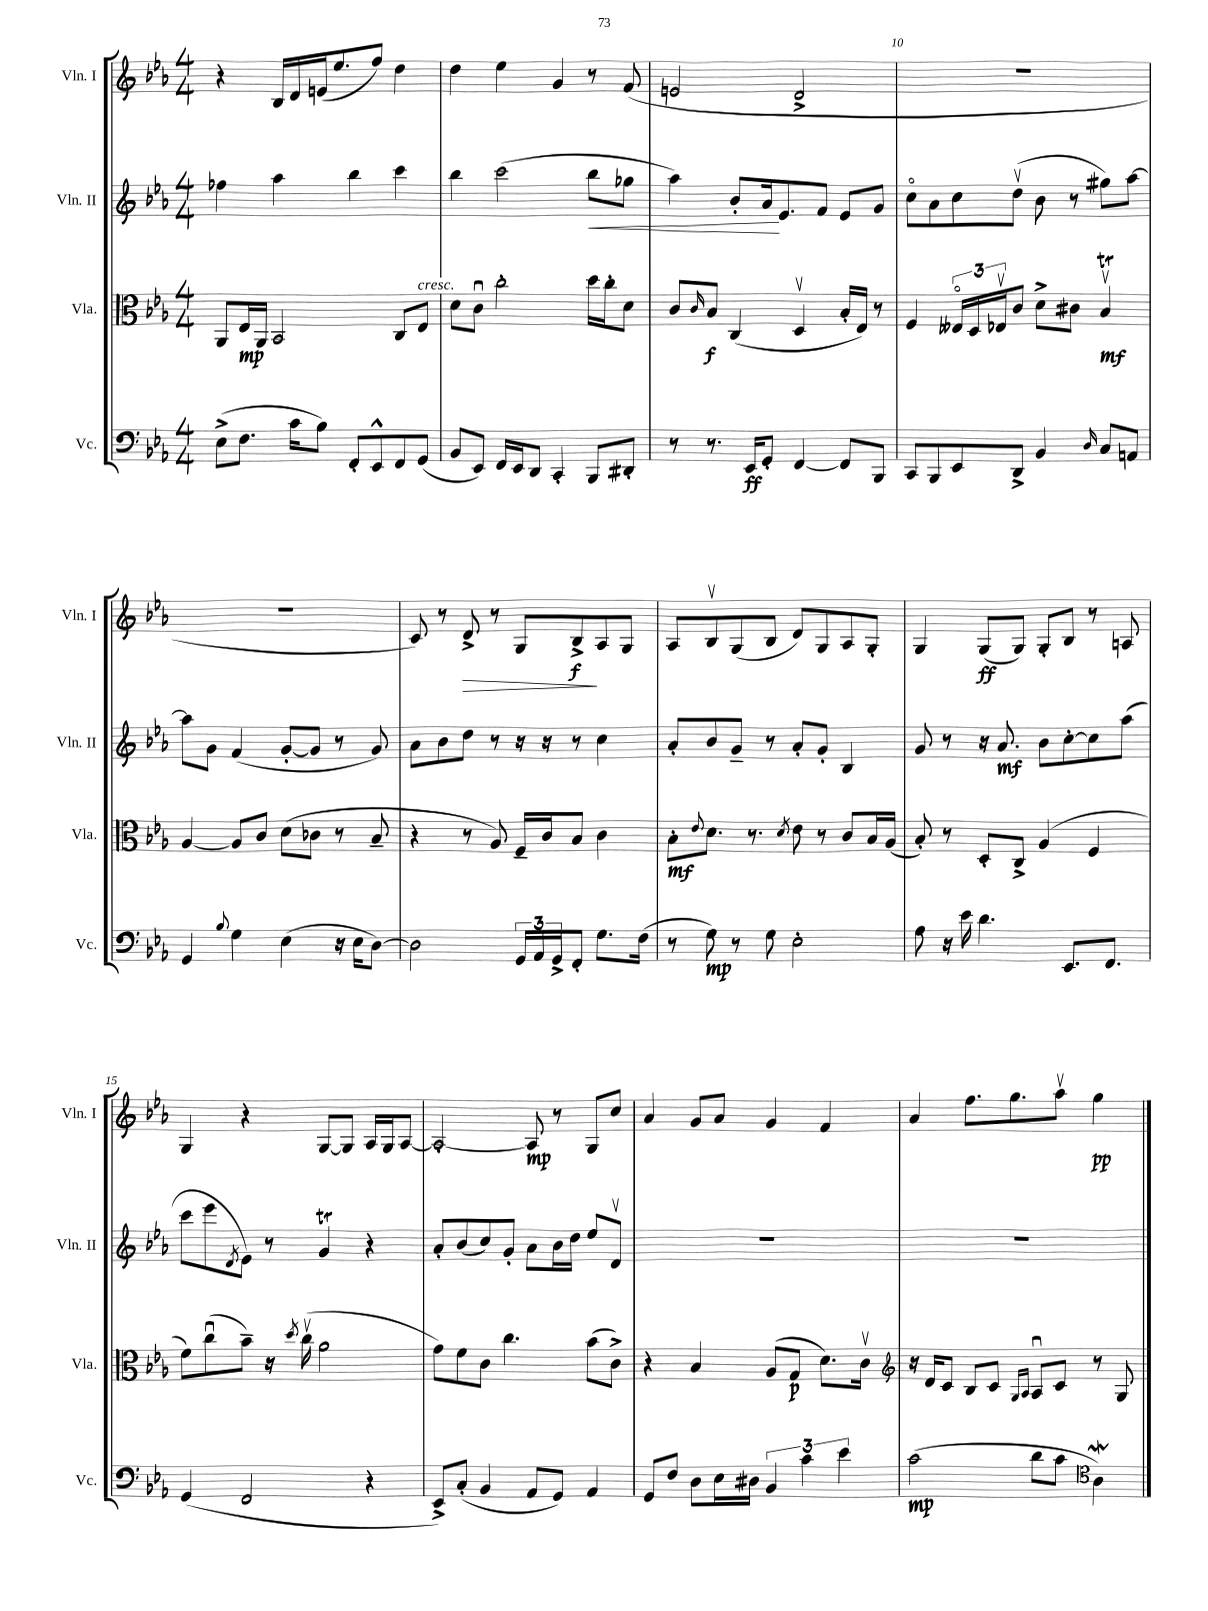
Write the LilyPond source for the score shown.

<<
\new StaffGroup <<
\new Staff = "s0" \with { instrumentName = "Vln. I" shortInstrumentName = "Vln. I" } {
    \clef treble \key ees \major \numericTimeSignature \time 4/4
    r4 bes16 d'16 e'16( ees''8. f''8) d''4 |
    d''4 ees''4 g'4 r8 f'8( |
    e'2 d'2-> |
    R1 |
    R1 |
    c'8) r8 d'8->\> r8 g8 bes8->\f\! aes8 g8 |
    aes8 bes8\upbow g8( bes8 d'8) g8 aes8 g8-. |
    g4 g8\ff( g8) g8-. bes8 r8 a8 |
    g4 r4 g8~ g8 aes16 g16 aes8~ |
    aes2~-. aes8\mp r8 g8 c''8 |
    aes'4 g'8 aes'8 g'4 f'4 |
    aes'4 f''8. g''8. aes''8\upbow g''4\pp \bar "|." |
}
\new Staff = "s1" \with { instrumentName = "Vln. II" shortInstrumentName = "Vln. II" } {
    \clef treble \key ees \major \numericTimeSignature \time 4/4
    fes''4 aes''4 bes''4 c'''4 |
    bes''4 c'''2( bes''8\< ges''8 |
    aes''4) bes'8-. aes'16\! ees'8. f'8 ees'8 g'8 |
    c''8\flageolet aes'8 c''8 d''8\upbow( bes'8 r8 gis''8) aes''8~ |
    aes''8 g'8 f'4( g'8~-. g'8 r8 g'8) |
    aes'8 bes'8 d''8 r8 r16 r16 r8 c''4 |
    aes'8-. bes'8 g'8-- r8 aes'8-. g'8-. bes4 |
    g'8 r8 r16 aes'8.\mf bes'8 c''8~-. c''8 aes''8( |
    c'''8 ees'''8 \acciaccatura { d'8 } ees'8) r8 g'4\trill r4 |
    aes'8-. bes'8( c''8) g'8-. aes'8 bes'16 d''16 ees''8 d'8\upbow |
    R1 |
    R1 \bar "|." |
}
\new Staff = "s2" \with { instrumentName = "Vla." shortInstrumentName = "Vla." } {
    \clef alto \key ees \major \numericTimeSignature \time 4/4
    aes,8 ees16\mp aes,16 bes,2 c8 ees8^\markup { \italic "cresc." } |
    d'8 c'8\downbow c''2-. d''16 c''16-. d'8 |
    c'8 \grace { c'16 } bes8\f c4( d4\upbow bes16-. ees16) r8 |
    f4 \tuplet 3/2 { eeses16\flageolet d16 ees16\upbow } c'8 d'8-> cis'8 bes4\upbow\trill\mf |
    aes4~ aes8 c'8 d'8( ces'8 r8 bes8-- |
    r4 r8 aes8) f16-- c'16 bes8 c'4 |
    bes8-.\mf \appoggiatura { ees'8 } d'8. r8. \acciaccatura { d'8 } ees'8 r8 c'8 bes16 aes16( |
    bes8-.) r8 d8-. c8-> aes4( f4 |
    f'8) c''8\downbow( bes'8--) r16 \acciaccatura { d''8 } c''16\upbow( aes'2 |
    g'8) f'8 c'8 c''4. bes'8( c'8->) |
    r4 bes4 aes8( g8\p d'8.) c'16\upbow |
    \clef treble r16 d'16 c'8 bes8 c'8 \grace { g16 aes16 } aes8\downbow c'8 r8 g8 \bar "|." |
}
\new Staff = "s3" \with { instrumentName = "Vc." shortInstrumentName = "Vc." } {
    \clef bass \key ees \major \numericTimeSignature \time 4/4
    ees8->( f8. c'16 bes8) f,8-. ees,8-^ f,8 g,8( |
    bes,8 ees,8) f,16 ees,16 d,8 c,4-. bes,,8 dis,8-. |
    r8 r8. ees,16\ff g,8-. f,4~ f,8 bes,,8 |
    c,8 bes,,8 ees,8 d,8-> bes,4 \grace { d16 } c8 a,8 |
    g,4 \appoggiatura { bes8 } g4 ees4( r16 ees16 d8~) |
    d2 \tuplet 3/2 { g,16 aes,16 g,16-> } f,8-. g8. f16( |
    r8 g8\mp) r8 g8 ees2-. |
    aes8 r16 ees'16 d'4. ees,8. f,8. |
    g,4( f,2 r4 |
    ees,8->) c8-.( bes,4 aes,8 g,8) aes,4 |
    g,8 f8 d8 ees16 dis16 \tuplet 3/2 { bes,4 c'4 ees'4 } |
    c'2\mp( d'8 c'8 \clef tenor aes4\mordent) \bar "|." |
}
>>
>>
\layout { \context { \Score currentBarNumber = #7 \override BarNumber.break-visibility = ##(#f #t #t) barNumberVisibility = #(every-nth-bar-number-visible 5) } }
